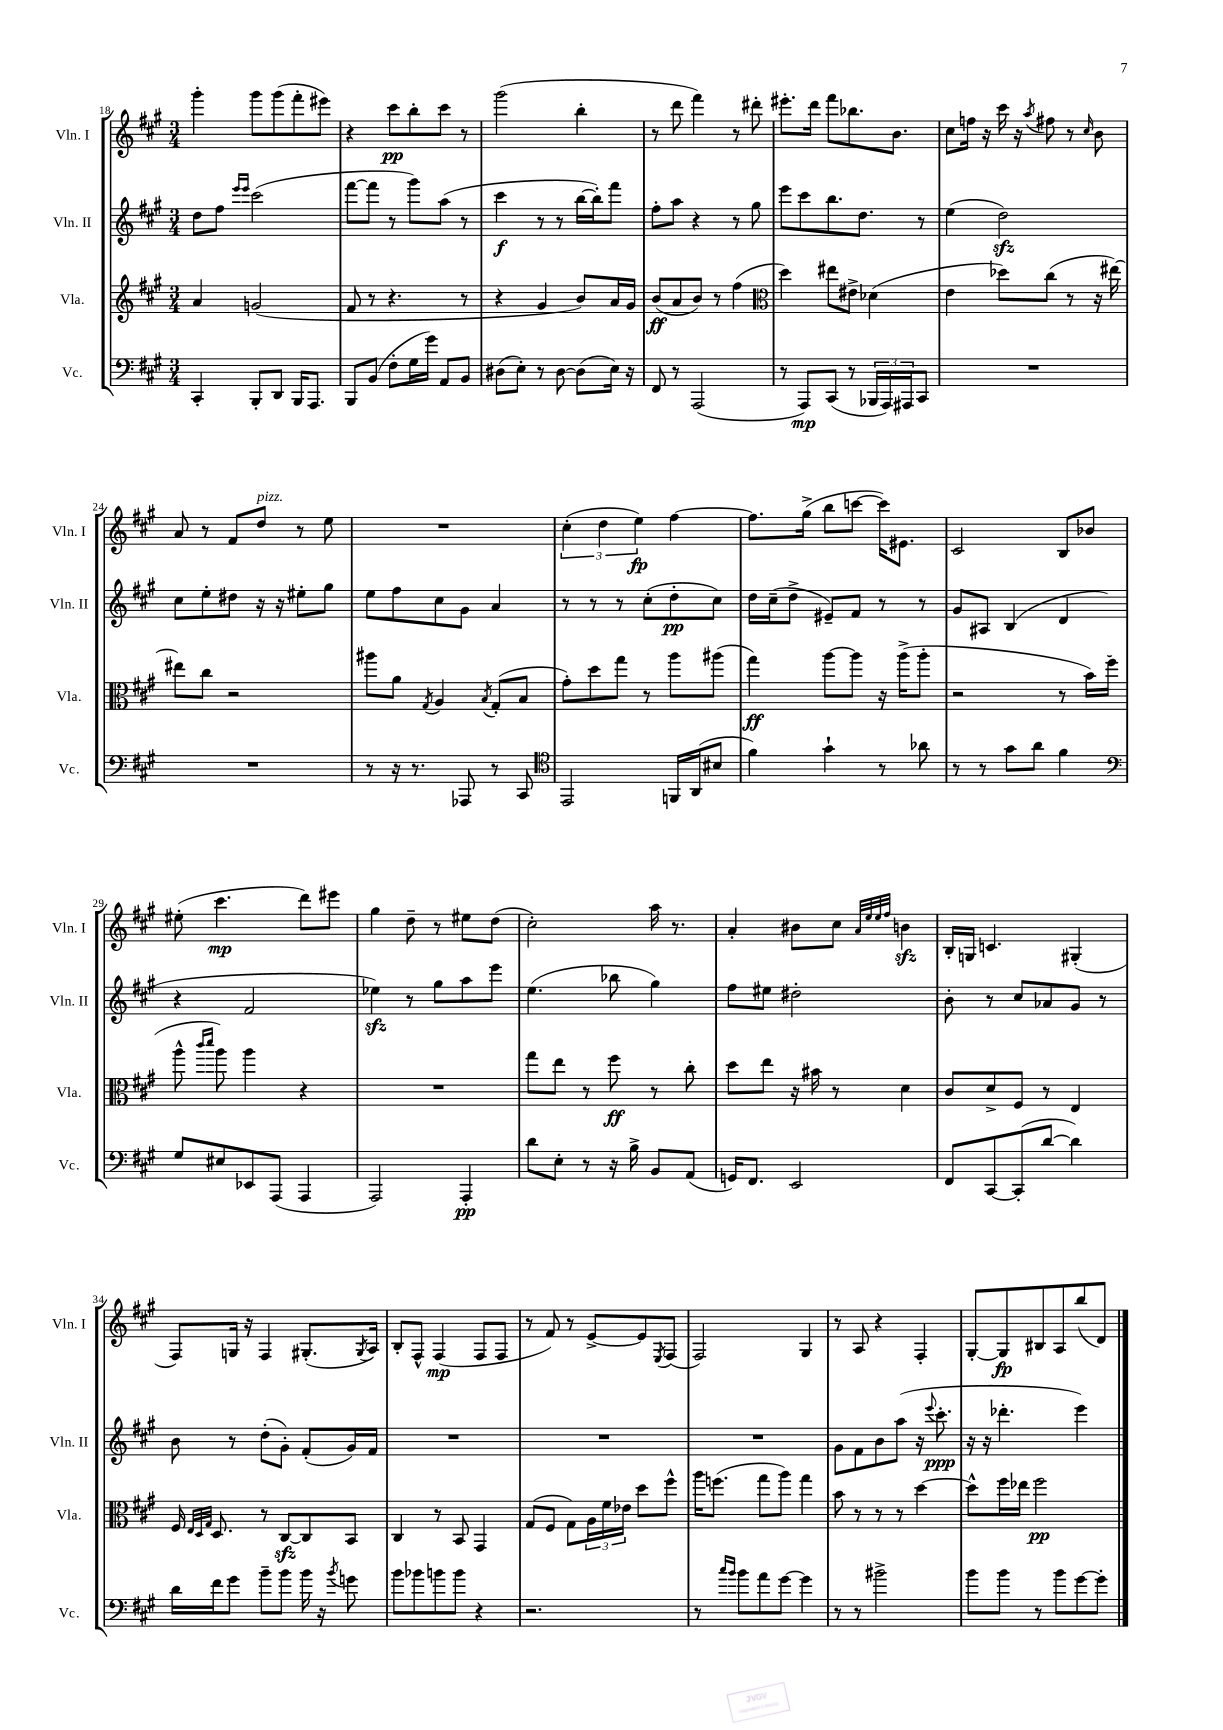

**kern	**dynam	**kern	**dynam	**kern	**dynam	**kern	**dynam
*part4	*part4	*part3	*part3	*part2	*part2	*part1	*part1
*staff4	*staff4	*staff3	*staff3	*staff2	*staff2	*staff1	*staff1
*I"Vc.	*	*I"Vla.	*	*I"Vln. II	*	*I"Vln. I	*
*I'Vc.	*	*I'Vla.	*	*I'Vln. II	*	*I'Vln. I	*
*clefF4	*	*clefG2	*	*clefG2	*	*clefG2	*
*k[f#c#g#]	*	*k[f#c#g#]	*	*k[f#c#g#]	*	*k[f#c#g#]	*
*M3/4	*	*M3/4	*	*M3/4	*	*M3/4	*
=18	=18	=18	=18	=18	=18	=18	=18
4CC#'/	.	4a/	.	8dd\L	.	4ggg#'\	.
.	.	.	.	8ff#\J	.	.	.
.	.	.	.	16qqeee/LL	.	.	.
.	.	.	.	16qqeee/JJ	.	.	.
8BBB'/L	.	(2gn/	.	(2ccc#\	.	8ggg#\L	.
8DD/J	.	.	.	.	.	(8ggg#\	.
16BBB/KL	.	.	.	.	.	8fff#'\	.
8.AAA/J	.	.	.	.	.	.	.
.	.	.	.	.	.	8eee#X\J)	.
=19	=19	=19	=19	=19	=19	=19	=19
8BBB/L	.	8f#/	.	[8fff#\L	.	4r	.
(8BB/J	.	8r	.	8fff#\J]	.	.	.
8F#'\L	.	4.r	.	8r	.	8ccc#\L	pp
16G#\L	.	.	.	8ggg#\L)	.	8bb'\	.
16g#\JJ)	.	.	.	.	.	.	.
8AA/L	.	.	.	(8aa\J	.	8ccc#\J	.
8BB/J	.	8r	.	8r	.	8r	.
=20	=20	=20	=20	=20	=20	=20	=20
(8D#X\L	.	4r	.	4ccc#\	f	(2ggg#\	.
8E'\J)	.	.	.	.	.	.	.
8r	.	4g#/	.	8r	.	.	.
[8D#\	.	.	.	8r	.	.	.
(8D#\L]	.	8b/L)	.	[16bb\LL	.	4bb'\	.
.	.	.	.	16bb'\J])	.	.	.
16E\Jk)	.	16a/L	.	8fff#\J	.	.	.
16r	.	16g#/JJ	.	.	.	.	.
=21	=21	=21	=21	=21	=21	=21	=21
8FF#/	.	(8b/L	ff	8ff#'\L	.	8r	.
8r	.	8a/	.	8aa\J	.	8ddd\	.
(2AAA/	.	8b/J)	.	4r	.	4fff#\)	.
.	.	8r	.	.	.	.	.
.	.	(4ff#\	.	8r	.	8r	.
.	.	.	.	8gg#\	.	8ddd#X'\	.
=22	=22	=22	=22	=22	=22	=22	=22
*	*	*clefC3	*	*	*	*	*
8r	.	4dd\)	.	8eee\L	.	8.eee#X'\L	.
8AAA/L)	mp	.	.	8ccc#\	.	.	.
.	.	.	.	.	.	16ddd\Jk	.
(8CC#/J	.	8ee#X\L	.	8.bb\	.	8fff#\L	.
8r	.	8e#X^\J	.	.	.	8.bb-X\	.
.	.	.	.	8.dd\J	.	.	.
24BBB-X/LL	.	(4d-X\	.	.	.	.	.
24AAA/)	.	.	.	.	.	.	.
.	.	.	.	.	.	8.b\J	.
24AAA#X/J	.	.	.	.	.	.	.
8CC#/J	.	.	.	8r	.	.	.
=23	=23	=23	=23	=23	=23	=23	=23
2.r	.	4e\	.	(4ee\	.	8cc#\L	.
.	.	.	.	.	.	16ffn\Jk	.
.	.	.	.	.	.	16r	.
.	.	8dd-X\L)	.	2ddzz\)	.	16ccc#\	.
.	.	.	.	.	.	16r	.
.	.	.	.	.	.	8qaa/	.
.	.	(8cc#\J	.	.	.	8ff#X\	.
.	.	8r	.	.	.	8r	.
.	.	.	.	.	.	16qqcc#/	.
.	.	16r	.	.	.	8b\	.
.	.	[16ee#X\)	.	.	.	.	.
!!LO:LB:g=z
=24	=24	=24	=24	=24	=24	=24	=24
2.r	.	8ee#X\L]	.	8cc#\L	.	8a/	.
.	.	8cc#\J	.	8ee'\	.	8r	.
.	.	2r	.	8dd#X\J	.	8f#/L	.
!	!	!	!	!	!	!LO:TX:a:i:t=pizz.	!
.	.	.	.	16r	.	8dd/J	.
.	.	.	.	16r	.	.	.
.	.	.	.	8ee#X'\L	.	8r	.
.	.	.	.	8gg#\J	.	8ee\	.
=25	=25	=25	=25	=25	=25	=25	=25
8r	.	8aa#X\L	.	8ee\L	.	2.r	.
16r	.	8a\J	.	8ff#\	.	.	.
8.r	.	.	.	.	.	.	.
.	.	8qG#/	.	.	.	.	.
.	.	4A/	.	8cc#\	.	.	.
8AAA-X/	.	.	.	8g#\J	.	.	.
.	.	8qB/	.	.	.	.	.
8r	.	(8G#'/L	.	4a/	.	.	.
8CC#/	.	8B/J	.	.	.	.	.
=26	=26	=26	=26	=26	=26	=26	=26
*clefC4	*	*	*	*	*	*	*
2EE/	.	8g#'\L)	.	8r	.	(6cc#'\	.
.	.	8dd\	.	8r	.	.	.
.	.	.	.	.	.	6dd\	.
.	.	8gg#\J	.	8r	.	.	.
.	.	.	.	.	.	6ee\)	fp
.	.	8r	.	(8cc#'\L	.	.	.
16FFn/LL	.	8aa\L	.	8dd'\	pp	[4ff#\	.
(16AA/J	.	.	.	.	.	.	.
8B#X/J	.	(8aa#X\J	.	8cc#\J)	.	.	.
=27	=27	=27	=27	=27	=27	=27	=27
4f#\)	.	4gg#\)	ff	16dd\LL	.	8.ff#\L]	.
.	.	.	.	(16cc#~\J	.	.	.
.	.	.	.	8dd^\J	.	.	.
.	.	.	.	.	.	(16gg#^\Jk	.
4g#`\	.	[8aa\L	.	8e#X~/L)	.	8bb\L	.
.	.	8aa\J]	.	8f#/J	.	[8cccn\J	.
8r	.	16r	.	8r	.	16ccc\KL])	.
.	.	(16aa^\KL	.	.	.	8.e#X\J	.
8a-X\	.	8aa'\J	.	8r	.	.	.
=28	=28	=28	=28	=28	=28	=28	=28
8r	.	2r	.	8g#/L	.	2c#/	.
8r	.	.	.	8A#X/J	.	.	.
8g#\L	.	.	.	(4B/	.	.	.
8a\J	.	.	.	.	.	.	.
4f#\	.	8r	.	4d/	.	8B/L	.
.	.	16b\LL)	.	.	.	8b-X/J	.
.	.	(16ff#\JJ	.	.	.	.	.
!!LO:LB:g=z
=29	=29	=29	=29	=29	=29	=29	=29
*clefF4	*	*	*	*	*	*	*
8G#/L	.	8aa^^\	.	4r	.	(8ee#X'\	.
.	.	16qqccc#/LL	.	.	.	.	.
.	.	16qqddd/JJ	.	.	.	.	.
8E#X/	.	8aa\)	.	.	.	4.ccc#\	mp
8EE-X/	.	4aa\	.	2f#/	.	.	.
(8AAA/J	.	.	.	.	.	.	.
4AAA/	.	4r	.	.	.	8ddd\L)	.
.	.	.	.	.	.	8eee#X\J	.
=30	=30	=30	=30	=30	=30	=30	=30
2AAA/)	.	2.r	.	4ee-Xzz\)	.	4gg#\	.
.	.	.	.	8r	.	8dd~\	.
.	.	.	.	8gg#\L	.	8r	.
4AAA'/	pp	.	.	8aa\	.	8ee#X\L	.
.	.	.	.	8eee\J	.	(8dd\J	.
=31	=31	=31	=31	=31	=31	=31	=31
8d\L	.	8gg#\L	.	(4.ee\	.	2cc#'\)	.
8E'\J	.	8ee\J	.	.	.	.	.
8r	.	8r	.	.	.	.	.
16r	.	8ff#\	ff	8bb-X\	.	.	.
16B^\	.	.	.	.	.	.	.
8BB/L	.	8r	.	4gg#\)	.	16aa\	.
.	.	.	.	.	.	8.r	.
(8AA/J	.	8cc#'\	.	.	.	.	.
=32	=32	=32	=32	=32	=32	=32	=32
16GGn/KL)	.	8dd\L	.	8ff#\L	.	4a'/	.
8.FF#/J	.	.	.	.	.	.	.
.	.	8ee\J	.	8ee#X\J	.	.	.
2EE/	.	16r	.	2dd#X'\	.	8b#X\L	.
.	.	16b#X\	.	.	.	.	.
.	.	8r	.	.	.	8cc#\J	.
.	.	.	.	.	.	32qqa/LLL	.
.	.	.	.	.	.	32qqee/	.
.	.	.	.	.	.	32qqee/	.
.	.	.	.	.	.	32qqff#/JJJ	.
.	.	4d\	.	.	.	4bnzz\	.
=33	=33	=33	=33	=33	=33	=33	=33
8FF#/L	.	8c#/L	.	8b'\	.	16B'/LL	.
.	.	.	.	.	.	16Gn/JJ	.
[8CC#/	.	8d^/	.	8r	.	4.cn/	.
(8CC#'/]	.	8F#/J	.	8cc#/L	.	.	.
[8d/J	.	8r	.	8a-X/	.	.	.
4d\])	.	4E/	.	8g#/J	.	(4G#X'/	.
.	.	.	.	8r	.	.	.
!!LO:LB:g=z
=34	=34	=34	=34	=34	=34	=34	=34
16d\LL	.	16F#/	.	8b\	.	8F#/L)	.
.	.	32qqE/LLL	.	.	.	.	.
.	.	32qqD/	.	.	.	.	.
.	.	32qqG#/JJJ	.	.	.	.	.
16f#\J	.	8.D/	.	.	.	.	.
8g#\J	.	.	.	8r	.	16Gn/Jk	.
.	.	.	.	.	.	16r	.
8b~\L	.	8r	.	(8dd'\L	.	4F#/	.
8b\J	.	[8C#zz/L	.	8g#'\J)	.	.	.
16b\	.	8C#/]	.	(8f#'/L	.	(8.G#X'/L	.
16r	.	.	.	.	.	.	.
8qb/	.	.	.	.	.	.	.
8gn\	.	8BB/J	.	16g#/L)	.	.	.
.	.	.	.	.	.	8qG#/	.
.	.	.	.	16f#/JJ	.	16A/Jk)	.
=35	=35	=35	=35	=35	=35	=35	=35
8b\L	.	4C#/	.	2.r	.	8B'/L	.
8b-X\	.	.	.	.	.	8F#^^/J	.
8bn\	.	8r	.	.	.	(4F#/	mp
8b\J	.	8BB/	.	.	.	.	.
4r	.	4GG#/	.	.	.	8F#/L	.
.	.	.	.	.	.	8F#/J	.
=36	=36	=36	=36	=36	=36	=36	=36
2.r	.	(8G#/L	.	2.r	.	8r	.
.	.	8F#/J	.	.	.	8f#/)	.
.	.	8G#\L)	.	.	.	8r	.
.	.	24A\L	.	.	.	[8e^/L	.
.	.	24f#\	.	.	.	.	.
.	.	24e-X\JJ	.	.	.	.	.
.	.	8dd\L	.	.	.	8e/]	.
.	.	.	.	.	.	8qE/	.
.	.	8ff#^^\J	.	.	.	(8F#/J	.
=37	=37	=37	=37	=37	=37	=37	=37
8r	.	16aa\KL	.	2.r	.	2F#/)	.
.	.	(8.ffn\J	.	.	.	.	.
16qqcc#/LL	.	.	.	.	.	.	.
16qqb/JJ	.	.	.	.	.	.	.
8b\L	.	.	.	.	.	.	.
8a\	.	8gg#\L	.	.	.	.	.
[8g#\J	.	8aa\J)	.	.	.	.	.
4g#\]	.	4gg#\	.	.	.	4G#/	.
=38	=38	=38	=38	=38	=38	=38	=38
8r	.	8b\	.	8g#\L	.	8r	.
8r	.	8r	.	8f#\	.	8A/	.
2b#X^\	.	8r	.	8b\	.	4r	.
.	.	8r	.	(8aa\J	.	.	.
.	.	[4dd\	.	16r	.	4F#'/	.
.	.	.	.	8qqeee/	.	.	.
.	.	.	.	8.ccc#'\	ppp	.	.
=39	=39	=39	=39	=39	=39	=39	=39
8b\L	.	8dd^^\L]	.	16r	.	[8G#'/L	.
.	.	.	.	16r	.	.	.
8b\J	.	16ff#\L	.	4.ddd-X'\	.	8G#/]	fp
.	.	16ee-X\JJ	.	.	.	.	.
8r	.	2ff#\	pp	.	.	8B#X/	.
8b\L	.	.	.	.	.	8A/	.
[8g#\	.	.	.	4eee\)	.	(8bb/	.
8g#'\J]	.	.	.	.	.	8d/J)	.
==	==	==	==	==	==	==	==
*-	*-	*-	*-	*-	*-	*-	*-
